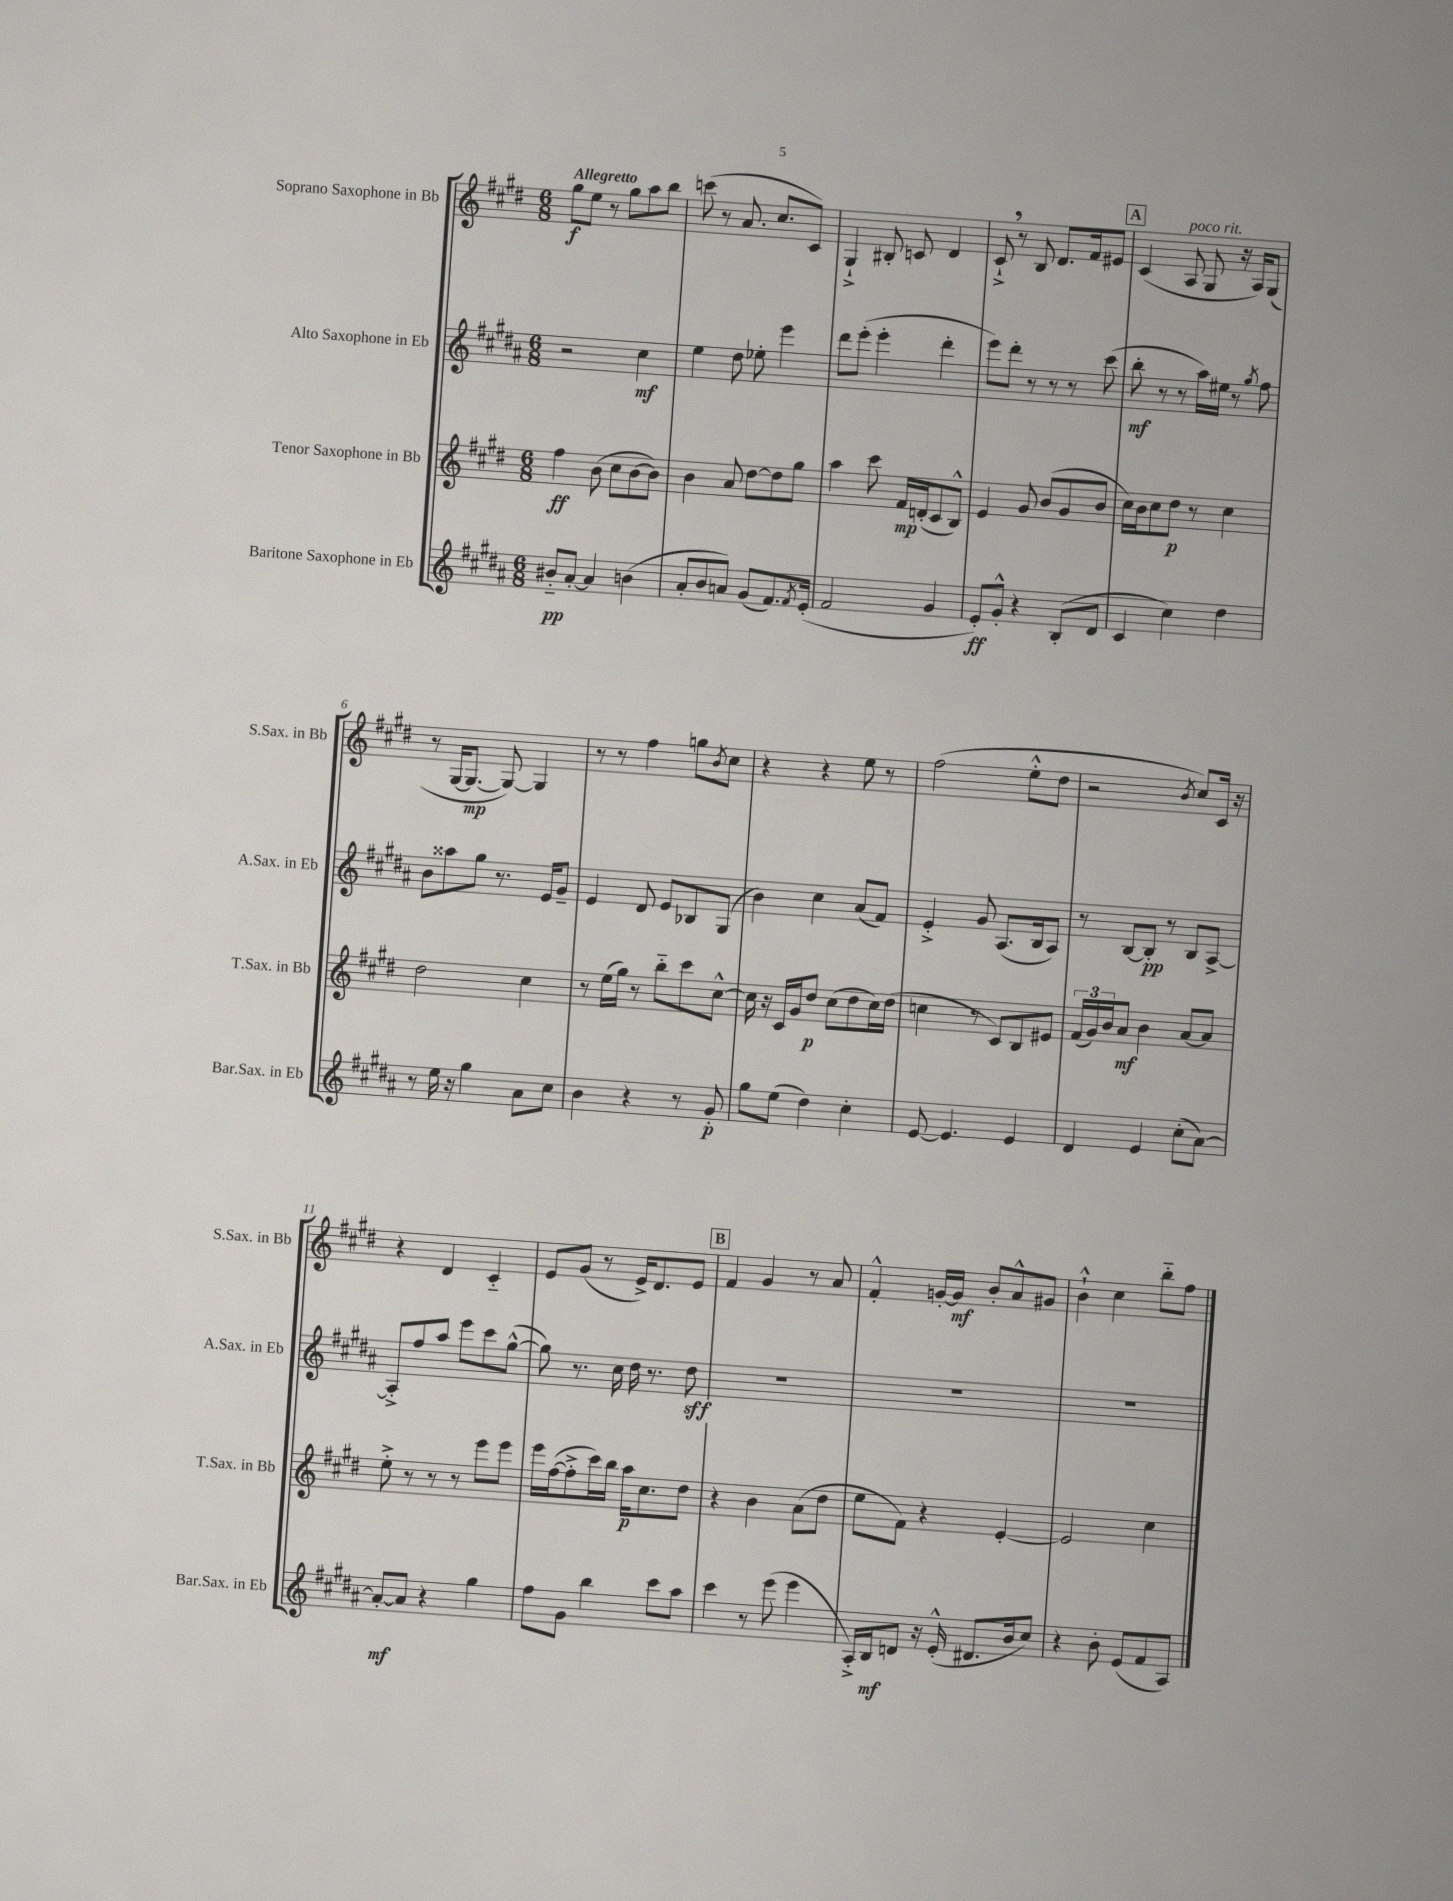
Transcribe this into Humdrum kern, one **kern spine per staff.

**kern	**kern	**kern	**kern
*staff4	*staff3	*staff2	*staff1
*clefG2	*clefG2	*clefG2	*clefG2
*k[f#c#g#d#a#]	*k[f#c#g#d#]	*k[f#c#g#d#a#]	*k[f#c#g#d#]
*M6/8	*M6/8	*M6/8	*M6/8
8b#'~/L	4ff#\	2r	8gg#\L
[8a#'/J	.	.	8ee\J
4a#/]	(8b\	.	8r
.	8cc#\L	.	8gg#\L
(4b\	[8b\	4cc#\	8aa\
.	8b\]J)	.	8bb\J
=	=	=	=
8a#'/L	4b\	4ee\	(8ccc\
8b/	.	.	8r
8a/J)	8a/	8dd#\	8.a/
(8g#/L	[8dd#\L	8ee-'\	.
.	.	.	8.cc#/L
8.f#/)	8dd#\]	4eee\	.
.	8gg#\J	.	8c#/J)
8qf#/	.	.	.
(16e'/Jk	.	.	.
=	=	=	=
2f#/	4aa\	8ddd#\L	4G#`^/
.	.	(8eee'\J	.
.	8ccc#\	4eee'\	8B#'/
.	16f#/LL	.	8c/
.	(16d'/J	.	.
4g#/	8c#/	4ddd#'\	4d#/
.	8B^^/J)	.	.
=	=	=	=
8e'/L)	4e/	8eee\L)	8c#`^/
8g#'^^/J	.	8ddd#'\J	8r
4r	8g#/	8r	8B/
.	(8b/L	8r	8.d#/L
(8B'/L	8g#/	8r	.
.	.	.	16f#/k
8d#/J	8b/J	(8ccc#\	8e#/J
=	=	=	=
4c#/	16cc#\LL)	8bb'\	(4c#/
.	16b\J	.	.
.	8cc#\	8r	.
4cc#\)	8dd#\J	8r	8A/
.	8r	16aa#\LL)	8G#/
.	.	16ee#\JJ	.
4dd#\	4cc#\	8r	16r
.	.	.	16A/LK)
.	.	8qgg#/	.
.	.	8ff#\	(8G#/J
=	=	=	=
8r	2dd#\	8b\L	8r
16ee\	.	8aa##\	[16G#/LK
16r	.	.	8.G#/_J
4gg#\	.	8gg#\J	.
.	.	8.r	8G#/_)
8a#\L	4cc#\	.	4G#/]
.	.	16e/LK	.
8cc#\J	.	8g#~/J	.
=	=	=	=
4b\	8r	4e/	8r
.	(16ee\LL	.	8r
.	16gg#\JJ)	.	.
4r	8r	8d#/	4ff#\
.	8bb'~\L	8e/L	.
8r	8ccc#\	8B-/	8gg\L
.	.	.	8qb/
8g#'/	[8cc#^^\J	(8G#/J	8cc#\J
=	=	=	=
8gg#\L	16cc#\]	4b\)	4r
.	16r	.	.
(8ee\J	16c#/LL	.	.
.	16g#/J	.	.
4dd#\)	8dd#/J	4cc#\	4r
.	(8cc#\L	.	.
4cc#'\	8dd#\	(8a#/L	8ee\
.	16cc#\L)	8f#/J)	8r
.	(16dd#\JJ	.	.
=	=	=	=
[8e/	4cc\	4e'^/	(2ff#\
4.e/]	.	.	.
.	8r	8g#/	.
.	8c#/L)	(8.A#/L	.
4e/	8B/	.	8ee'^^\L
.	.	16B/k	.
.	8e#/J	8A#/J)	8dd#\J
=	=	=	=
4d#/	(24f#/LL	8r	2r
.	24g#/)	.	.
.	24b/J	.	.
.	8a/J	[8B/L	.
4e/	4b\	8B'/]J	.
.	.	8r	.
.	.	.	8qb/
(8cc#'\L	[8a/L	8B/L	8cc#/L)
[8a#\J)	8a/]J	[8A#^/J	16c#/Jk
.	.	.	16r
=	=	=	=
8a#'/_L	8ee'^\	8A#'^/]L	4r
8a#/]J	8r	8ff#/	.
4r	8r	8aa#/J	4d#/
.	8r	8eee\L	.
4gg#\	8eee\L	8ccc#\	4c#'~/
.	8eee\J	([8gg#^^\J	.
=	=	=	=
8ff#\L	16eee\LL	8gg#\])	8e/L
.	([16ff#\J	.	.
8g#\J	8ff#'^\]	8.r	(8g#/J
4bb\	16ccc#\L)	.	8r
.	16bb\JJ	16cc#\	.
.	16aa\LK	16dd#\	16e^/LK)
.	8.cc#\	8.r	8.d#/
8ccc#\L	.	.	.
8aa#\J	8dd#\J	8dd#\	8e/J
=	=	=	=
4ccc#\	4r	2.r	4f#/
8r	4b\	.	4g#/
(8eee\	.	.	.
4eee\	(8a\L	.	8r
.	8dd#\J	.	8a/
=	=	=	=
16A#'^/LL)	8ee\L	2.r	4f#'^^/
16B/J	.	.	.
8d/J	8f#\J)	.	.
16r	4r	.	[16g'/LL
(16e'^^/	.	.	16g/]JJ
8.d#/L	.	.	8b'/L
.	[4e'/	.	8a^^/
16b/k	.	.	.
8cc#/J)	.	.	8g#/J
=	=	=	=
4r	2e/]	2.r	4b`^^\
8b'\	.	.	4cc#\
(8e/L	.	.	.
8f#/	4cc#\	.	8bb'~\L
8A#/J)	.	.	8ff#\J
==	==	==	==
*-	*-	*-	*-
